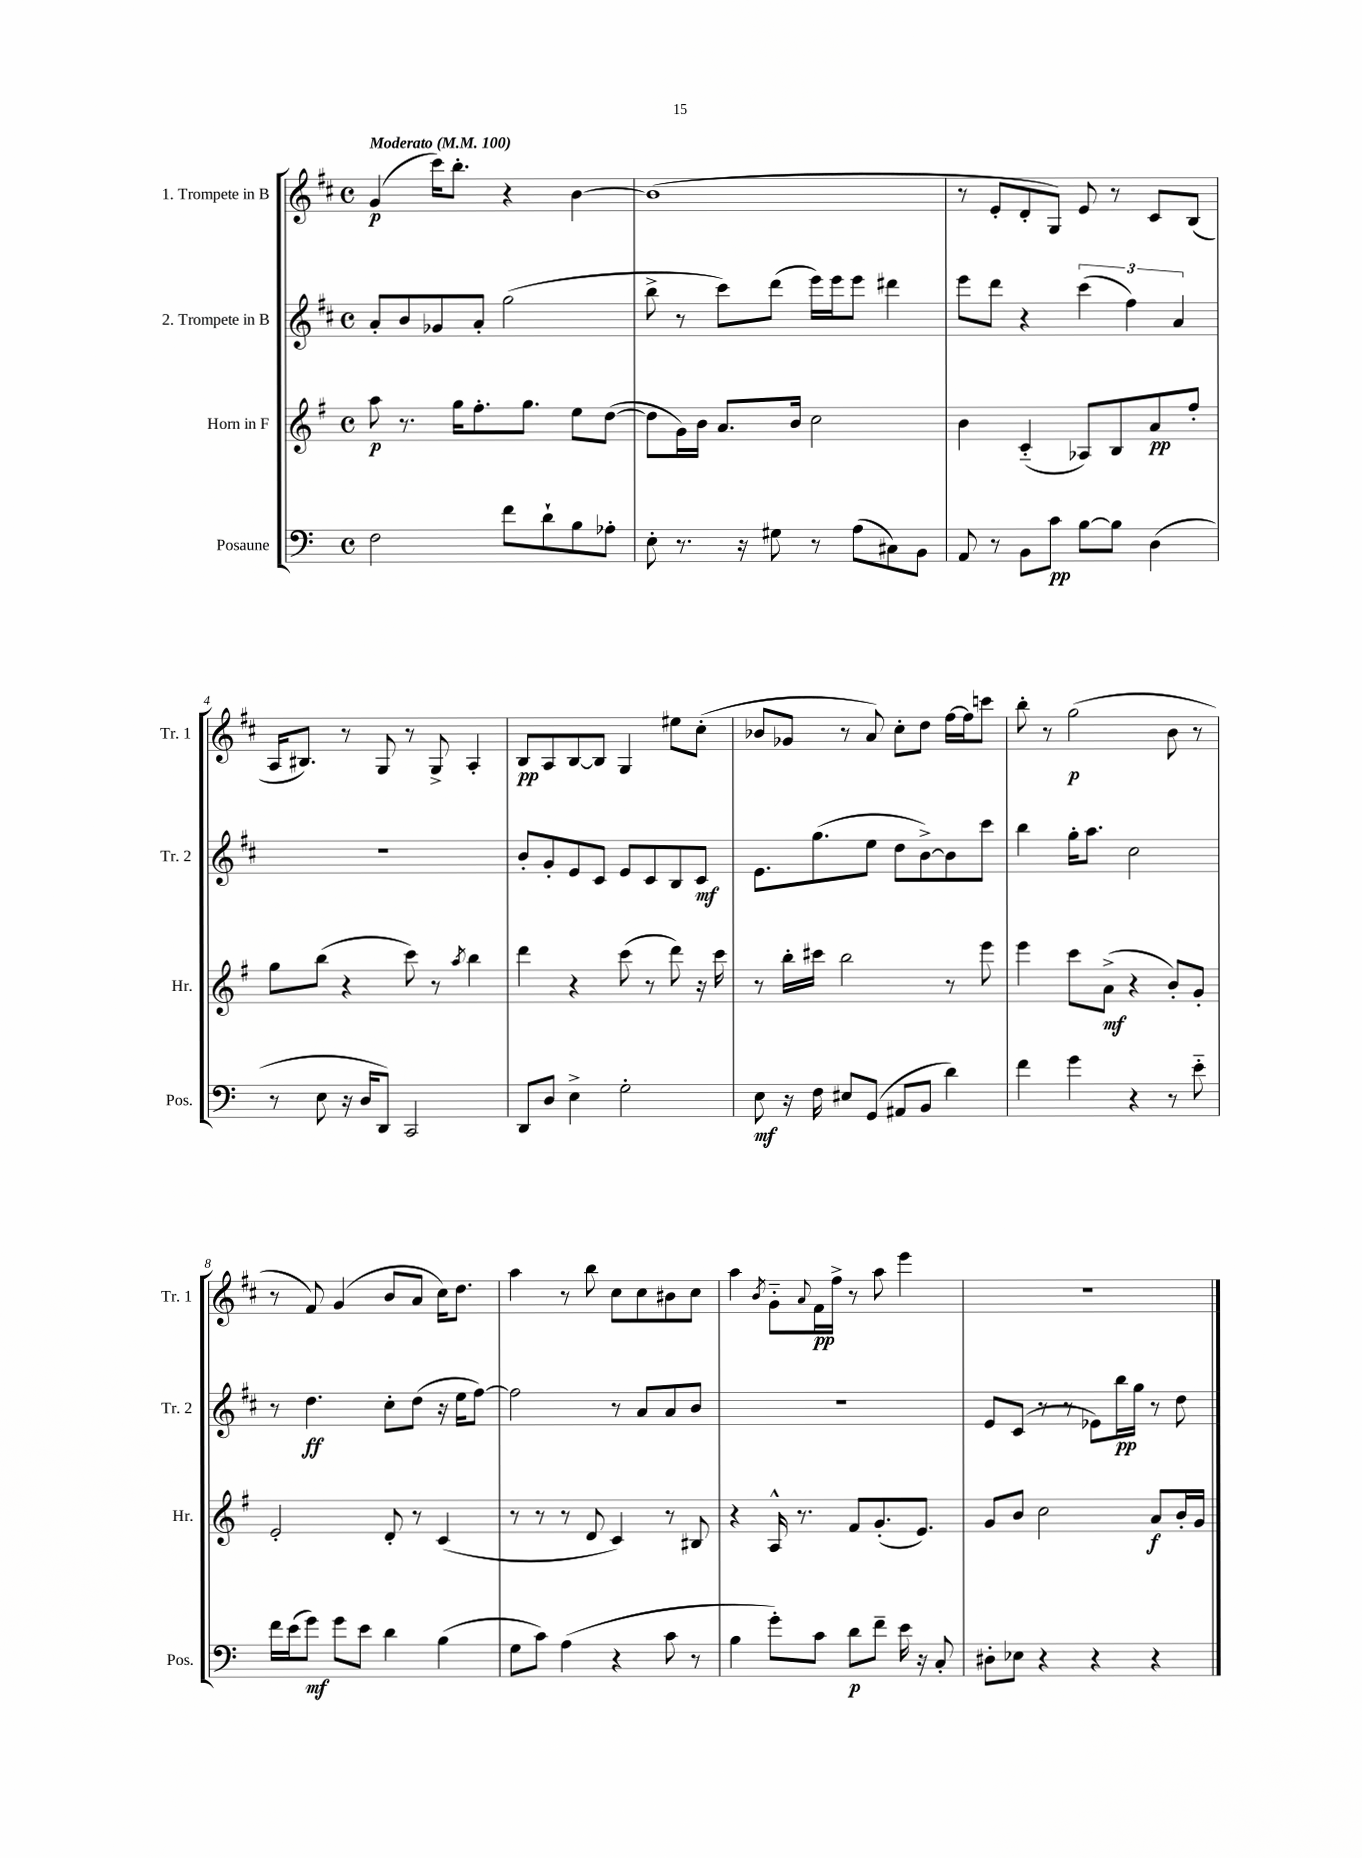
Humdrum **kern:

**kern	**kern	**kern	**kern
*staff4	*staff3	*staff2	*staff1
*clefF4	*clefG2	*clefG2	*clefG2
*k[]	*k[f#]	*k[f#c#]	*k[f#c#]
*M4/4	*M4/4	*M4/4	*M4/4
*met(c)	*met(c)	*met(c)	*met(c)
*MM100	*MM100	*MM100	*MM100
2F	8aa	8a'	(4g
.	8.r	8b	.
.	.	8g-	16ccc#)
.	16gg	.	8.bb'
.	8.ff#'	8a'	.
8f	.	(2gg	4r
.	8.gg	.	.
8d`	.	.	.
8B	8ee	.	[4b
8A-'	([8dd	.	.
=	=	=	=
8E'	8dd]	8bb^	(1b]
8.r	16g)	8r	.
.	16b	.	.
.	8.a	8ccc#)	.
16r	.	.	.
8G#	.	(8ddd	.
.	16b	.	.
8r	2cc	16eee)	.
.	.	16eee	.
(8A	.	8eee	.
8C#)	.	4ddd#	.
8BB	.	.	.
=	=	=	=
8AA	4b	8eee	8r
8r	.	8ddd	8e'
8BB	(4c'~	4r	8d'
8c	.	.	8G)
[8B	8A-)	(6ccc#	8e
8B]	8B	.	8r
.	.	6ff#)	.
(4D	8a	.	8c#
.	.	6a	.
.	8ff#'	.	(8B
=	=	=	=
8r	8gg	1r	16A
.	.	.	8.B#)
8E	(8bb	.	.
16r	4r	.	8r
16D	.	.	.
8DD)	.	.	8G
2CC	8ccc)	.	8r
.	8r	.	8G^
.	8qaa	.	.
.	4bb	.	4A'
=	=	=	=
8DD	4ddd	8b'	8B
8D	.	8g'	8A
4E^	4r	8e	[8B
.	.	8c#	8B]
2G'	(8ccc	8e	4G
.	8r	8c#	.
.	8ddd)	8B	8ee#
.	16r	8c#	(8cc#'
.	16ccc	.	.
=	=	=	=
8E	8r	8.e	8b-
16r	16bb'	.	8g-
16F	16ccc#	(8.gg	.
8E#	2bb	.	8r
(8GG	.	8ee	8a)
8AA#	.	8dd	8cc#'
8BB	.	[8b^)	8dd
4d)	8r	8b]	[16ff#
.	.	.	16ff#]
.	8eee	8ccc#	8ccc
=	=	=	=
4f	4eee	4bb	8bb'
.	.	.	8r
4g	8ccc	16gg'	(2gg
.	.	8.aa	.
.	(8a^	.	.
4r	4r	2cc#	.
8r	8b')	.	8b
8e'~	8g'	.	8r
=	=	=	=
16f	2e'	8r	8r
(16e	.	.	.
8g)	.	4.dd	8f#)
8g	.	.	(4g
8e	.	.	.
4d	8d'	8cc#'	8b
.	8r	(8dd	8a
(4B	(4c	16r	16cc#)
.	.	16ee	8.dd
.	.	[8ff#)	.
=	=	=	=
8G	8r	2ff#]	4aa
8c)	8r	.	.
(4A	8r	.	8r
.	8d	.	8bb
4r	4c)	8r	8cc#
.	.	8a	8cc#
8c	8r	8a	8b#
8r	8B#	8b	8cc#
=	=	=	=
4B	4r	1r	4aa
.	.	.	8qb
8g')	16A^^	.	8g'~
.	8.r	.	.
.	.	.	8qqa
8c	.	.	16f#
.	.	.	16ff#^
8d	8f#	.	8r
8f~	(8.g'	.	8aa
16e	.	.	4eee
16r	8.e)	.	.
8C'	.	.	.
=	=	=	=
8D#'	8g	8e	1r
8E-	8b	(8c#	.
4r	2cc	8r	.
.	.	8r	.
4r	.	8e-)	.
.	.	16bb	.
.	.	16gg	.
4r	8a	8r	.
.	16b'	8dd	.
.	16g	.	.
==	==	==	==
*-	*-	*-	*-
